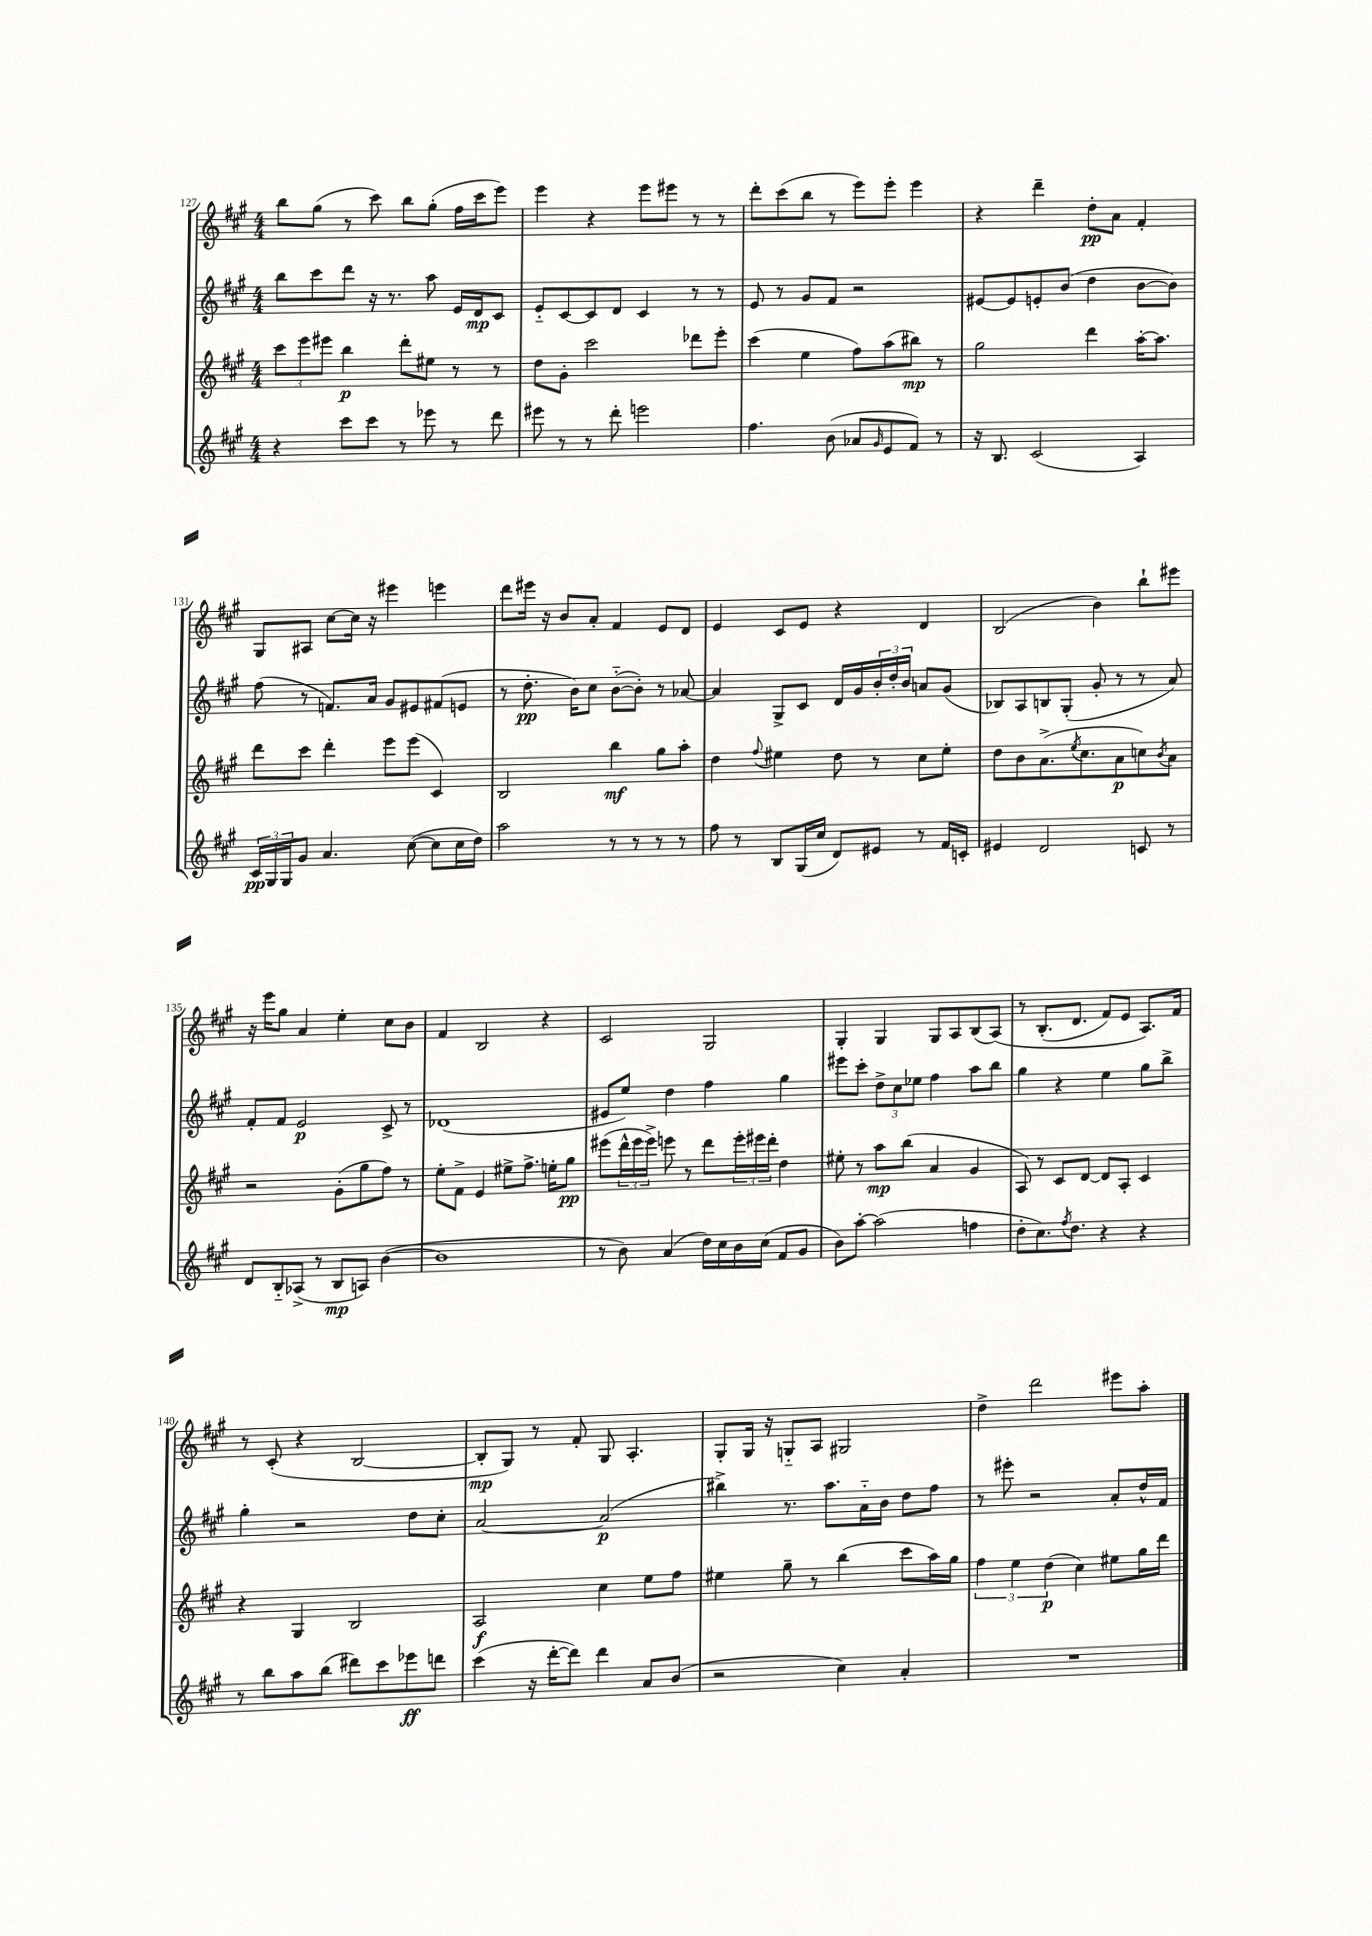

**kern	**dynam	**kern	**dynam	**kern	**dynam	**kern	**dynam
*part4	*part4	*part3	*part3	*part2	*part2	*part1	*part1
*staff4	*staff4	*staff3	*staff3	*staff2	*staff2	*staff1	*staff1
*clefG2	*	*clefG2	*	*clefG2	*	*clefG2	*
*k[f#c#g#]	*	*k[f#c#g#]	*	*k[f#c#g#]	*	*k[f#c#g#]	*
*M4/4	*	*M4/4	*	*M4/4	*	*M4/4	*
=127	=127	=127	=127	=127	=127	=127	=127
4r	.	12ccc#\L	.	8bb\L	.	8bb\L	.
.	.	12eee\	.	.	.	.	.
.	.	.	.	8ccc#\	.	(8gg#\J	.
.	.	12eee#X\J	.	.	.	.	.
8ccc#\L	.	4bb\	p	8ddd\J	.	8r	.
8ccc#\J	.	.	.	16r	.	8ccc#\)	.
.	.	.	.	8.r	.	.	.
8r	.	8ddd'\L	.	.	.	8bb\L	.
8eee-X\	.	8ee#X\J	.	8aa\	.	(8gg#'\J	.
8r	.	8r	.	16e/LL	.	16ff#\LL	.
.	.	.	.	16d/J	mp	16ccc#\J	.
8ddd\	.	8r	.	8c#/J	.	8eee\J)	.
=128	=128	=128	=128	=128	=128	=128	=128
8eee#X\	.	8dd\L	.	8e/L	.	4eee\	.
8r	.	8g#'\J	.	[8c#/	.	.	.
8r	.	2ccc#\	.	8c#/]	.	4r	.
8ddd'\	.	.	.	8d/J	.	.	.
2eeen\	.	.	.	4c#/	.	8eee\L	.
.	.	.	.	.	.	8eee#X\J	.
.	.	8ddd-X\L	.	8r	.	8r	.
.	.	8eee'\J	.	8r	.	8r	.
=129	=129	=129	=129	=129	=129	=129	=129
4.ff#\	.	(4ccc#\	.	8e/	.	8ddd'\L	.
.	.	.	.	8r	.	(8ccc#\	.
.	.	4ee\	.	8g#/L	.	8bb\J	.
(8b\	.	.	.	8f#/J	.	8r	.
8a-X/L	.	8ff#\L)	.	2r	.	8eee\L)	.
16qqg#/	.	.	.	.	.	.	.
8e/	.	(8aa\	.	.	.	8eee'\J	.
8f#/J)	.	8bb#X\J)	mp	.	.	4eee\	.
8r	.	8r	.	.	.	.	.
=130	=130	=130	=130	=130	=130	=130	=130
16r	.	2gg#\	.	[8e#X/L	.	4r	.
8.B/	.	.	.	.	.	.	.
.	.	.	.	8e#/]	.	.	.
(2c#/	.	.	.	8en'/	.	4ddd~\	.
.	.	.	.	(8b/J	.	.	.
.	.	4ddd\	.	4dd\	.	8dd'\L	pp
.	.	.	.	.	.	8a\J	.
4A/)	.	[16aa'\KL	.	[8b\L	.	4f#'/	.
.	.	8.aa\J]	.	.	.	.	.
.	.	.	.	8b\J])	.	.	.
!!LO:LB:g=z
=131	=131	=131	=131	=131	=131	=131	=131
24c#/LL	pp	8ddd\L	.	(8ff#\	.	8G#/L	.
24G#/	.	.	.	.	.	.	.
24G#/J	.	.	.	.	.	.	.
8g#/J	.	8ccc#\J	.	8r	.	8A#X/J	.
4.a/	.	4ddd'\	.	8.fn/L)	.	[8cc#\L	.
.	.	.	.	.	.	16cc#\Jk]	.
.	.	.	.	16a/Jk	.	16r	.
.	.	8eee\L	.	8g#/L	.	4eee#X\	.
([8cc#\	.	(8eee\J	.	8e#X/	.	.	.
8cc#\L]	.	4c#/)	.	(8f#X/	.	4eeen\	.
16cc#\L	.	.	.	8en/J	.	.	.
16dd\JJ)	.	.	.	.	.	.	.
=132	=132	=132	=132	=132	=132	=132	=132
2aa\	.	2B/	.	8r	.	8ddd\L	.
.	.	.	.	8.dd'\	pp	16eee#X\Jk	.
.	.	.	.	.	.	16r	.
.	.	.	.	.	.	8b/L	.
.	.	.	.	16b\KL)	.	.	.
.	.	.	.	8cc#\J	.	8a'/J	.
8r	.	4bb\	mf	([8b\L	.	4f#/	.
8r	.	.	.	8b'\J])	.	.	.
8r	.	8gg#\L	.	8r	.	8e/L	.
8r	.	8aa'\J	.	[8a-X/	.	8d/J	.
=133	=133	=133	=133	=133	=133	=133	=133
8ff#\	.	4dd\	.	4a-/]	.	4e/	.
8r	.	.	.	.	.	.	.
.	.	8qqff#/	.	.	.	.	.
8B/L	.	4ee#X\	.	8G#^/L	.	8c#/L	.
(16G#/L	.	.	.	8c#/J	.	8e/J	.
16cc#/JJ	.	.	.	.	.	.	.
8d/L)	.	8dd\	.	16d/LL	.	4r	.
.	.	.	.	16g#/	.	.	.
8e#X/J	.	8r	.	24b'/	.	.	.
.	.	.	.	24dd'/	.	.	.
.	.	.	.	24b/JJ	.	.	.
8r	.	8cc#\L	.	8an/L	.	4d/	.
16f#/LL	.	8ee#'\J	.	(8g#/J	.	.	.
16cn'/JJ	.	.	.	.	.	.	.
=134	=134	=134	=134	=134	=134	=134	=134
4e#X/	.	8dd\L	.	8B-X/L)	.	(2B/	.
.	.	8b\	.	8A/	.	.	.
2d/	.	(8.a^\	.	8Bn/	.	.	.
.	.	.	.	(8G#'/J	.	.	.
.	.	8qee/	.	.	.	.	.
.	.	8.cc#\	.	.	.	.	.
.	.	.	.	8g#'/	.	4b\)	.
.	.	8a\	p	8r	.	.	.
8cn/	.	8ccn\)	.	8r	.	8bb`\L	.
.	.	8qb/	.	.	.	.	.
8r	.	8a\J	.	8a/)	.	8eee#X\J	.
!!LO:LB:g=z
=135	=135	=135	=135	=135	=135	=135	=135
8d/L	.	2r	.	8f#'/L	.	16r	.
.	.	.	.	.	.	16eee\KL	.
8B/	.	.	.	8f#/J	.	8gg#\J	.
(8A-X^/J	.	.	.	2e/	p	4a/	.
8r	.	.	.	.	.	.	.
8B/L	mp	(8g#'\L	.	.	.	4ee'\	.
8An/J)	.	8gg#\	.	.	.	.	.
([4b\	.	8ff#\J)	.	8c#^/	.	8cc#\L	.
.	.	8r	.	8r	.	8b\J	.
=136	=136	=136	=136	=136	=136	=136	=136
1b]	.	8ee'\L	.	(1d-X	.	4f#/	.
.	.	8f#^\J	.	.	.	.	.
.	.	4e/	.	.	.	2B/	.
.	.	8ee#X^\L	.	.	.	.	.
.	.	8.ff#^\J	.	.	.	.	.
.	.	.	.	.	.	4r	.
.	.	16een'\KL	.	.	.	.	.
.	.	8gg#\J	pp	.	.	.	.
=137	=137	=137	=137	=137	=137	=137	=137
8r	.	(8eee#X\L	.	8e#X/L	.	2c#/	.
8b\)	.	24ddd^^\L	.	8ee/J)	.	.	.
.	.	24eee#\	.	.	.	.	.
.	.	24eee#^\JJ)	.	.	.	.	.
(4a/	.	8eeen\	.	4dd\	.	.	.
.	.	8r	.	.	.	.	.
16dd\LL)	.	8ddd\L	.	4ff#\	.	2G#/	.
16cc#\	.	.	.	.	.	.	.
16b\	.	24eee'\L	.	.	.	.	.
.	.	24eee#X\	.	.	.	.	.
(16cc#\JJ	.	.	.	.	.	.	.
.	.	24ddd'\JJ	.	.	.	.	.
8f#/L	.	4dd\	.	4gg#\	.	.	.
8g#/J	.	.	.	.	.	.	.
=138	=138	=138	=138	=138	=138	=138	=138
8b\L)	.	8ee#X'\	.	8eee#X\L	.	4G#'/	.
[8aa'\J	.	8r	.	8ccc#'\J	.	.	.
(2aa\]	.	8aa\L	mp	12dd^\L	.	4G#/	.
.	.	.	.	12cc#\	.	.	.
.	.	(8bb\J	.	.	.	.	.
.	.	.	.	12ee-X\J	.	.	.
.	.	4a/	.	4ff#\	.	8G#/L	.
.	.	.	.	.	.	8A/	.
4ffn\	.	4g#/	.	8aa\L	.	(8B/	.
.	.	.	.	8bb\J	.	(8A/J)	.
=139	=139	=139	=139	=139	=139	=139	=139
8dd'\L	.	8A/)	.	4gg#\	.	8r	.
8.cc#\)	.	8r	.	.	.	(8.B'/L	.
.	.	8c#/L	.	4r	.	.	.
8qff#/	.	.	.	.	.	.	.
8.dd\J	.	.	.	.	.	8.d/J	.
.	.	[8d/J	.	.	.	.	.
4r	.	8d/L]	.	4ee\	.	8f#/L)	.
.	.	8A'/J	.	.	.	8e/J	.
4r	.	4c#/	.	8gg#\L	.	8.A/L)	.
.	.	.	.	8bb^\J	.	.	.
.	.	.	.	.	.	16f#/Jk	.
!!LO:LB:g=z
=140	=140	=140	=140	=140	=140	=140	=140
8r	.	4r	.	4gg#'\	.	8r	.
8bb\L	.	.	.	.	.	(8c#'/	.
8aa\	.	4G#/	.	2r	.	4r	.
(8bb\J	.	.	.	.	.	.	.
8ddd#X\L)	.	2B/	.	.	.	[2B/	.
8ccc#\	.	.	.	.	.	.	.
8eee-X\	ff	.	.	8dd\L	.	.	.
8dddn\J	.	.	.	8cc#'\J	.	.	.
=141	=141	=141	=141	=141	=141	=141	=141
(4ccc#\	.	2A/	f	[2a/	.	8B'/L]	mp
.	.	.	.	.	.	8G#/J)	.
16r	.	.	.	.	.	8r	.
[16ddd'\KL	.	.	.	.	.	.	.
8ddd\J])	.	.	.	.	.	8f#'/	.
4ddd\	.	4cc#\	.	(2a/]	p	8G#/	.
.	.	.	.	.	.	4.A'/	.
8a/L	.	8ee\L	.	.	.	.	.
(8b/J	.	8ff#\J	.	.	.	.	.
=142	=142	=142	=142	=142	=142	=142	=142
2r	.	4ee#X\	.	4bb#X^\)	.	8G#'/L	.
.	.	.	.	.	.	16G#/Jk	.
.	.	.	.	.	.	16r	.
.	.	8gg#~\	.	8.r	.	8Gn/L	.
.	.	8r	.	.	.	8A/J	.
.	.	.	.	8.aa\L	.	.	.
4cc#\)	.	(4bb\	.	.	.	2G#X/	.
.	.	.	.	16a\L	.	.	.
.	.	.	.	16b\JJ	.	.	.
4a'/	.	8ccc#\L	.	8dd\L	.	.	.
.	.	16aa\L)	.	8ff#\J	.	.	.
.	.	16gg#\JJ	.	.	.	.	.
=143	=143	=143	=143	=143	=143	=143	=143
1r	.	6ff#\	.	8r	.	4dd^\	.
.	.	.	.	8eee#X'\	.	.	.
.	.	6ee\	.	.	.	.	.
.	.	.	.	2r	.	2ddd\	.
.	.	(6dd\	p	.	.	.	.
.	.	4cc#\)	.	.	.	.	.
.	.	8ee#X\L	.	8a'/L	.	8eee#X\L	.
.	.	16gg#\L	.	16dd^^/L	.	8aa'\J	.
.	.	16ddd\JJ	.	16f#/JJ	.	.	.
==	==	==	==	==	==	==	==
*-	*-	*-	*-	*-	*-	*-	*-
